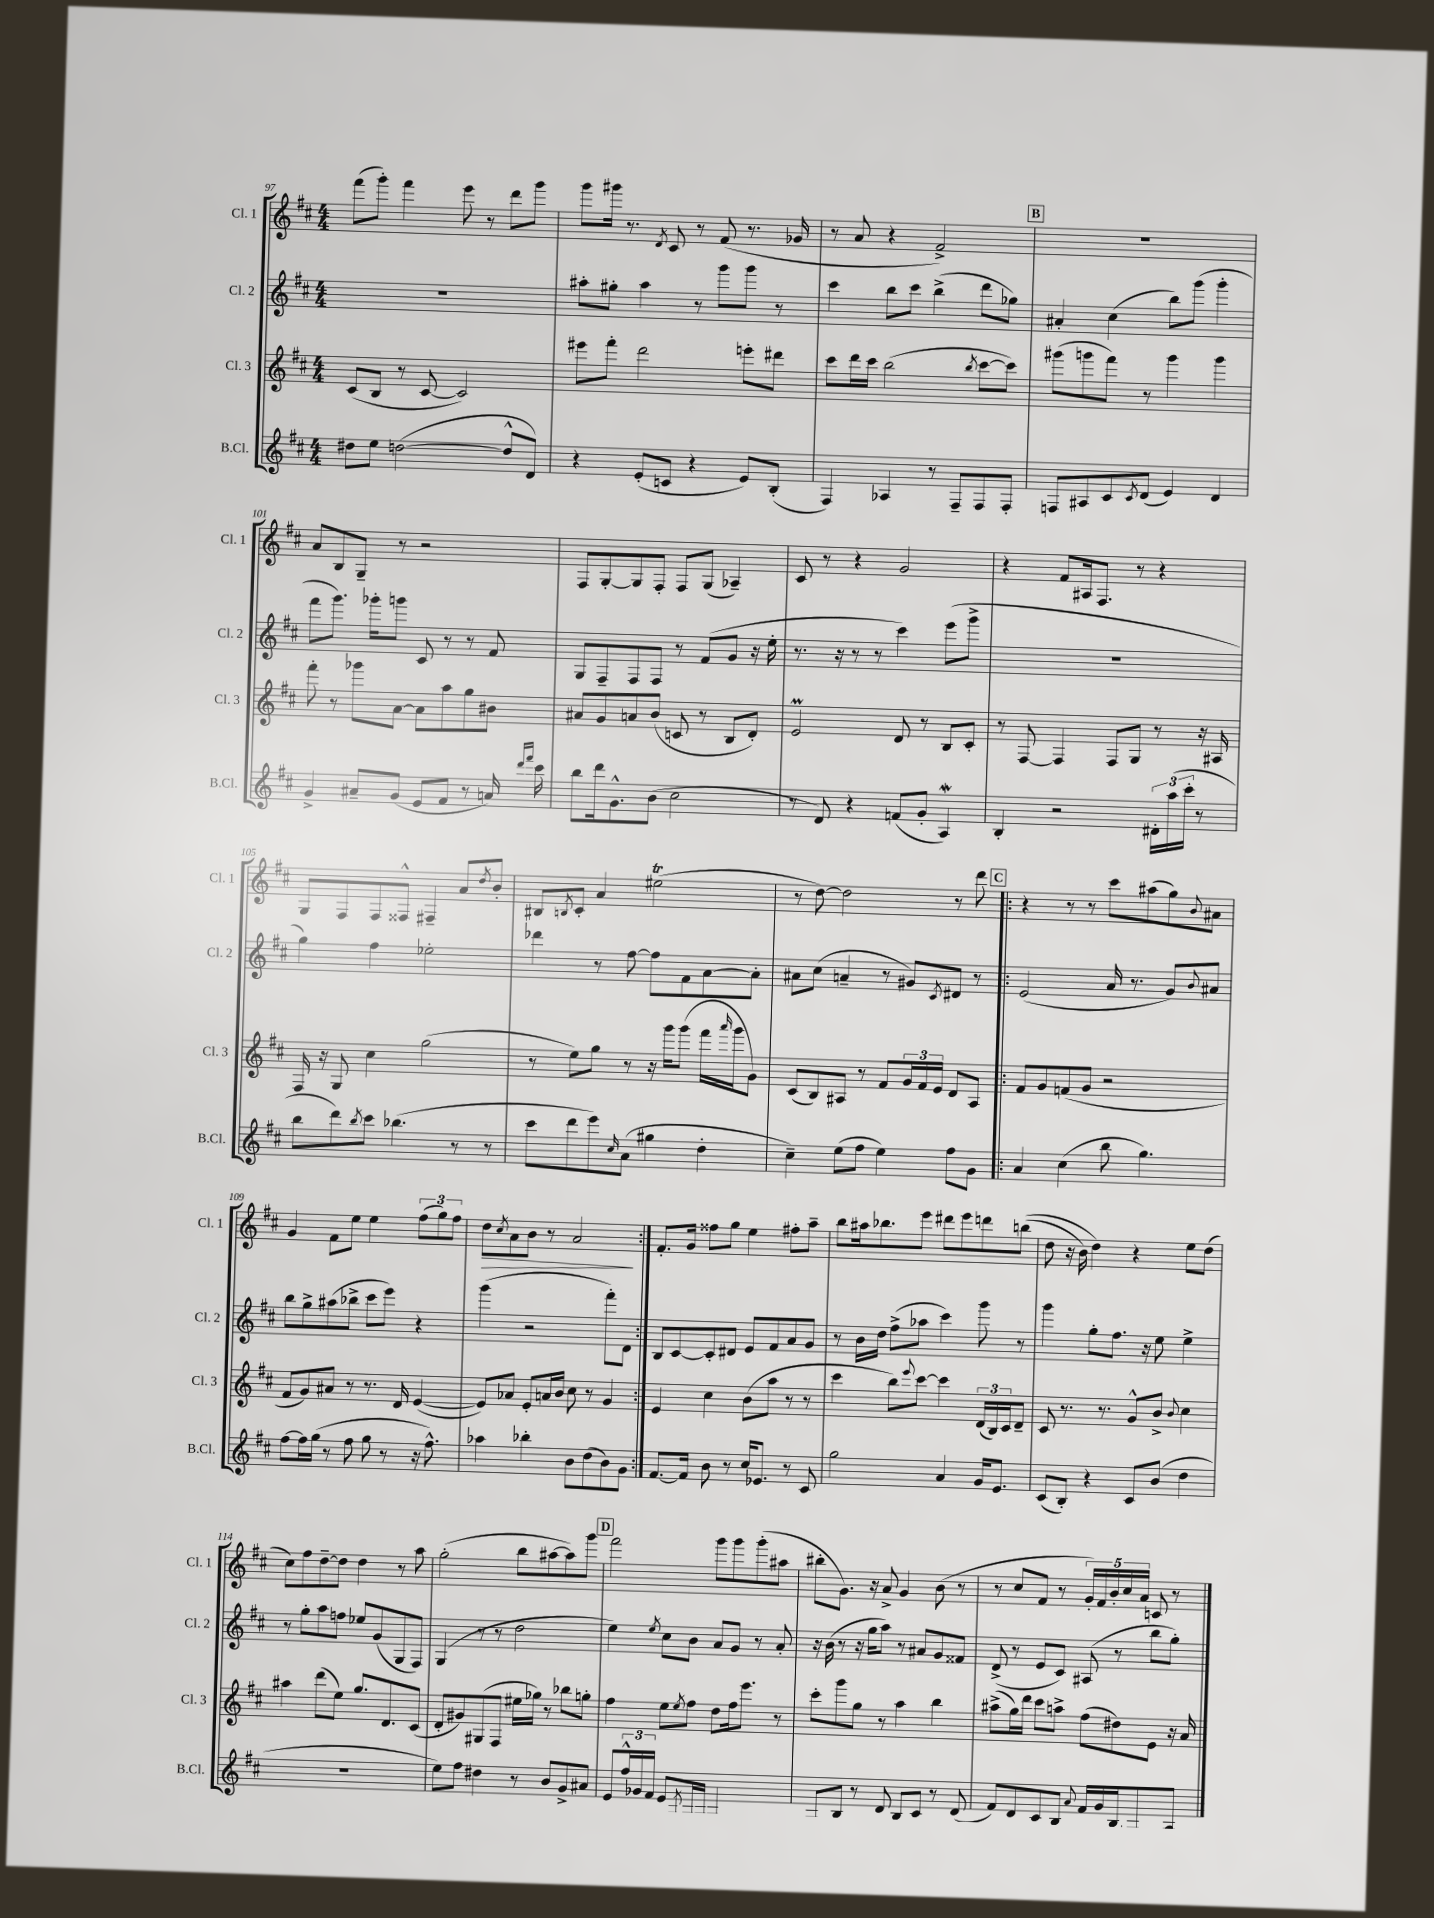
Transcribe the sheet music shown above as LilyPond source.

<<
\new StaffGroup <<
\new Staff = "s0" \with { instrumentName = "Cl. 1" shortInstrumentName = "Cl. 1" } {
    \clef treble \key d \major \numericTimeSignature \time 4/4
    fis'''8( g'''8-.) fis'''4 e'''8 r8 d'''8 g'''8 |
    g'''8 gis'''16 r8. \acciaccatura { d'8 } cis'8 r8 fis'8( r8. ges'16 |
    r8 a'8 r4 fis'2->) |
    \mark \markup { \box "B" } R1 |
    a'8 b8 g8-- r8 r2 |
    fis8 g8~-. g8 fis8-. fis8 g8( aes4--) |
    cis'8 r8 r4 g'2 |
    r4 fis'8 ais16 fis8. r8 r4 |
    g8 fis8 fis8 fisis8-^ fis4-- a'8 \acciaccatura { d''8 } b'8-. |
    bis8 \acciaccatura { b8 } cis'8-. a'4 eis''2\trill( |
    r8 d''8~) d''2 r8 d'''8 |
    \repeat volta 2 { \mark \markup { \box "C" } r4 r8 r8 cis'''8 ais''8( g''8) \appoggiatura { b'8 } ais'8 |
    g'4 fis'8 e''8 e''4 \tuplet 3/2 { fis''8( g''8) fis''8 } |
    d''8\> \acciaccatura { cis''8 } a'8 b'8 r8 a'2\! | }
    fis'8.-. g'16 fisis''8 g''8 e''4 fis''8-. a''8-- |
    b''8 ais''16 bes''8. e'''8 dis'''8 e'''8 d'''8 b''8(\( |
    d''8 r16 b'16) d''4\) r4 e''8 d''8( |
    cis''8) fis''8 d''8~-- d''8 d''4 r8 a''8 |
    g''2-.( b''8 ais''8~ ais''8) g'''8 |
    \mark \markup { \box "D" } fis'''2 g'''8 g'''8 g'''8-.( ais''8 |
    bis''8-. g'8.) r16 a'8-> g'4 b'8( r8 |
    r8 cis''8 fis'8 r8 \tuplet 5/4 { g'16-.) fis'16 b'16-. cis''16 a'16 } c'8 r8 \bar "|." |
}
\new Staff = "s1" \with { instrumentName = "Cl. 2" shortInstrumentName = "Cl. 2" } {
    \clef treble \key d \major \numericTimeSignature \time 4/4
    R1 |
    ais''8-. gis''8-. ais''4 r8 g'''8 g'''8 r8 |
    cis'''4 b''8 cis'''8 b''4->( d'''8 ges''8) |
    \mark \markup { \box "B" } ais'4-. cis''4( b''8) g'''8( g'''4-. |
    fis'''8 g'''8.) ges'''16-. g'''8 cis'8 r8 r8 fis'8 |
    g8 fis8-- fis8 fis8 r8 fis'8( g'8 r16 e''16-. |
    r8. r16 r8 r8 cis'''4) e'''8( g'''8-> |
    R1 |
    g''4) fis''4 ees''2-. |
    des'''4 r8 fis''8~ fis''8 fis'8 a'8~ a'8-. |
    ais'8 cis''8( a'4-- r8 gis'8) \acciaccatura { cis'8 } dis'8 r8 |
    \repeat volta 2 { \mark \markup { \box "C" } e'2( a'16 r8. g'8) \appoggiatura { b'8 } ais'8 |
    b''8 g''8-> ais''8( bes''8-> cis'''8 e'''8) r4 |
    g'''4( r2 fis'''8-.) d'8 | }
    b8 cis'8~ cis'8-. dis'8 e'8 fis'8 a'8 g'8 |
    r8 b'16 d''16 fis''8->( aes''8 cis'''4) g'''8 r8 |
    g'''4 g''8-. fis''8. r16 e''8 e''4-> |
    r8 g''8-. a''8 f''8 ees''8 g'8( g8 fis8) |
    g4( r8 r8 d''2 |
    \mark \markup { \box "D" } e''4) \acciaccatura { e''8 } cis''8 b'8 a'8 g'8 r8 a'8-. |
    r16 b'16( r8 r16 g''16 a''8) r8 ais'8 g'8 fisis'8 |
    d'8->( r8 e'8 cis'8) ais8( r8 b''8 g''8-.) \bar "|." |
}
\new Staff = "s2" \with { instrumentName = "Cl. 3" shortInstrumentName = "Cl. 3" } {
    \clef treble \key d \major \numericTimeSignature \time 4/4
    cis'8( b8 r8 cis'8~ cis'2) |
    eis'''8 fis'''8-. d'''2 e'''8-. dis'''8 |
    cis'''8 d'''16 cis'''16 b''2( \acciaccatura { b''8 } cis'''8~ cis'''8) |
    \mark \markup { \box "B" } gis'''8( g'''8 fis'''8) r8 g'''4 g'''4 |
    fis'''8-. r8 ges'''8 a'8~ a'8 a''8 g''8 bis'8 |
    ais'8 g'8 a'8 b'8( c'8 r8 b8 d'8-.) |
    e'2\prall d'8 r8 b8 cis'8-. |
    r8 fis8~ fis4 fis8 g8 r8 r16 ais16 |
    fis16 r16 g8 cis''4 g''2( |
    r8 e''8) g''8 r8 r16 g'''16 g'''8( fis'''16 \grace { a'''16 } g'''16 g'8) |
    cis'8( b8) ais8 r8 fis'8 \tuplet 3/2 { g'16 fis'16 e'16 } d'8 ais8 |
    \repeat volta 2 { \mark \markup { \box "C" } fis'8 g'8 f'8( g'8 r2 |
    fis'8 g'8) ais'8 r8 r8. d'16 e'4~( |
    e'8) aes'8 e'8-. a'16 b'16 cis''8 r8 g'4 | }
    e'4 cis''4 b'8( a''8 r8 r8 |
    cis'''4 b''8) \appoggiatura { e'''8 } cis'''8~ cis'''4 \tuplet 3/2 { d'16( b16) cis'16 } d'8-- |
    cis'8 r8. r8. g'8-^ b'8-> \appoggiatura { b'8 } cis''4 |
    ais''4 d'''8( e''8) g''8. d'8. cis'8( |
    d'8-. gis'8) gis8( fis8 eis''16 ges''16) r8 bes''8 g''8-. |
    \mark \markup { \box "D" } fis''4 e''8 \acciaccatura { e''8 } fis''8 d''8 fis''16 e'''8. r8 |
    cis'''8-. g'''8 g''8 r8 a''4 b''4 |
    ais''8->( g''16) d'''16 cis'''8 a''8-> fis''8( dis''8) e'8 r16 a'16 \bar "|." |
}
\new Staff = "s3" \with { instrumentName = "B.Cl." shortInstrumentName = "B.Cl." } {
    \clef treble \key d \major \numericTimeSignature \time 4/4
    dis''8 e''8 d''2~( d''8-^ d'8) |
    r4 e'8-.( c'8 r4 e'8) b8-.( |
    fis4) aes4 r8 fis8-- fis8 fis8-. |
    \mark \markup { \box "B" } f8 ais8 cis'8 \acciaccatura { cis'8 } d'8( e'4) d'4 |
    g'4-> ais'8-- g'8( e'8 fis'8 r8 a'16) \grace { d'''16 fis'''16 } cis'''16 |
    b''8 d'''16 g'8.-^ b'8( cis''2 |
    r8 d'8) r4 f'8( g'8-. a4\mordent) |
    b4-. r2 \tuplet 3/2 { dis'16-. a''16( cis'''16-. } r8 |
    b''8 d'''8) \acciaccatura { b''8 } cis'''8 bes''4.( r8 r8 |
    cis'''8 d'''8 e'''8) \grace { cis''16 } a'8( gis''4 d''4-. |
    cis''4--) e''8( fis''8 e''4) fis''8 g'8 |
    \repeat volta 2 { \mark \markup { \box "C" } a'4 cis''4( b''8 g''4.) |
    fis''8~ fis''16 g''16( r8 fis''8 g''8 r8 r16 fis''8.-^) |
    aes''4 bes''4-. b'8 d''8( b'8) g'8 | }
    fis'8.~ fis'16 b'8 r8 cis''16 ees'8. r8 cis'8 |
    g''2 a'4 g'16 e'8. |
    cis'8( b8-.) r4 cis'8 b'8( d''4 |
    R1 |
    e''8) fis''8 dis''4 r8 b'8 g'8-> ais'8 |
    \mark \markup { \box "D" } e'8 \tuplet 3/2 { fis''16-^ ges'16 fis'16 } e'8 \acciaccatura { g8 } fis16 fis16 fis2( |
    fis8) b8 r8 d'8 b8 cis'8 r8 d'8( |
    fis'8) d'8 cis'8 b8 \appoggiatura { a'8 } fis'16 g'16 b16 f8. a8 \bar "|." |
}
>>
>>
\layout { \context { \Score currentBarNumber = #97 } }
